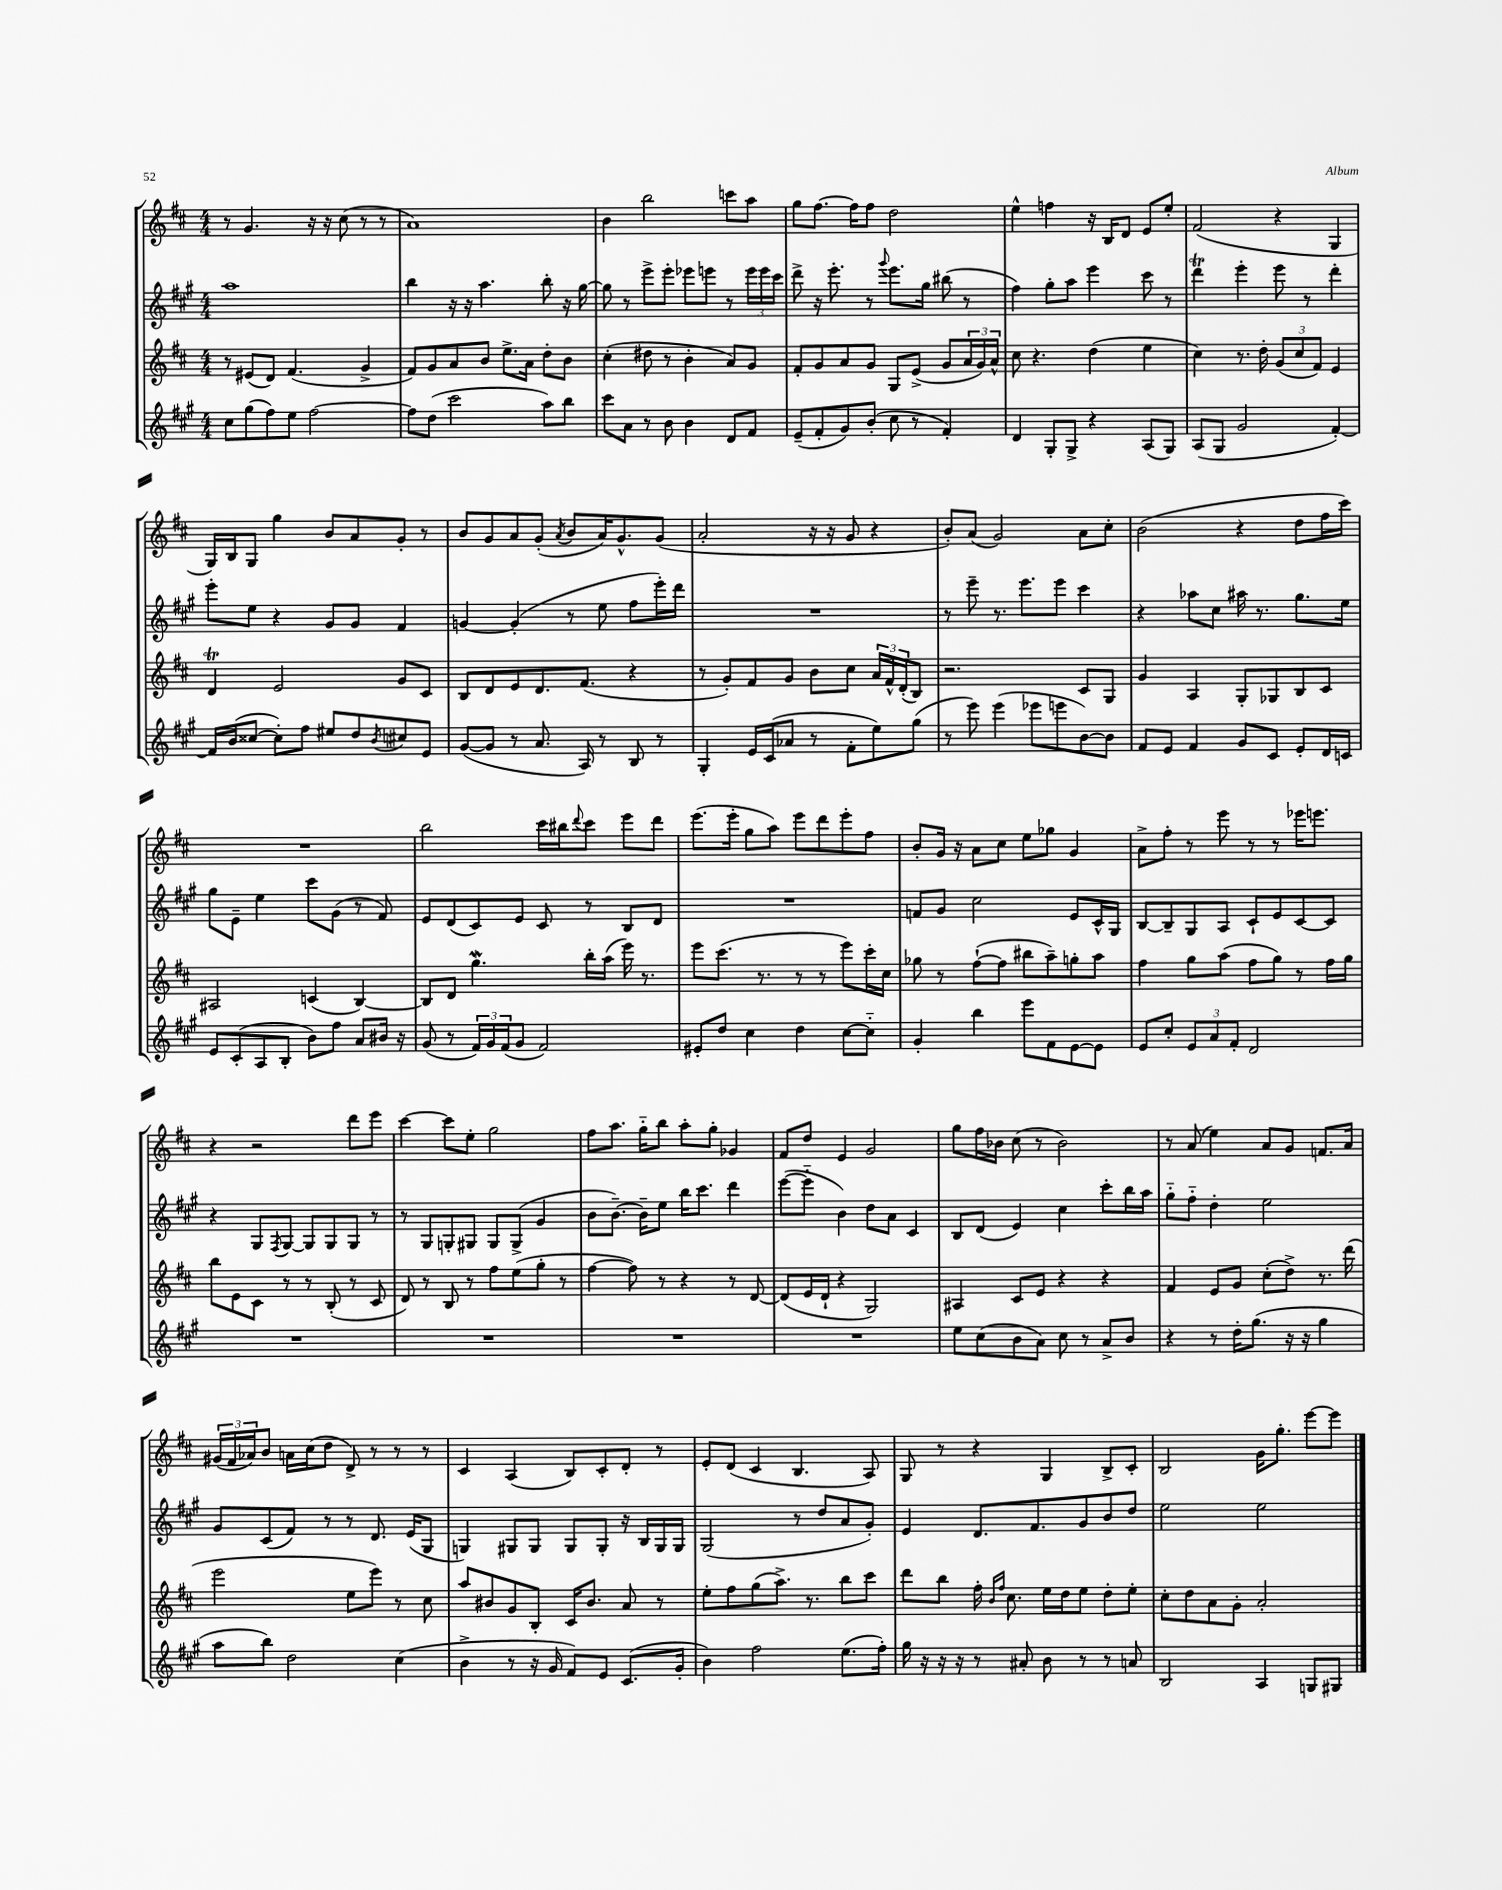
<<
\new StaffGroup <<
\new Staff = "s0" {
    \clef treble \key d \major \numericTimeSignature \time 4/4
    r8 g'4. r16 r16 cis''8( r8 r8 |
    a'1) |
    b'4 b''2 c'''8 a''8 |
    g''8 fis''8.~ fis''16 fis''8 d''2 |
    e''4-^ f''4 r16 b16 d'8 e'8 e''8-. |
    fis'2( r4 g4 |
    g16) b16 g8 g''4 b'8 a'8 g'8-. r8 |
    b'8 g'8 a'8 g'8-.( \acciaccatura { a'8 } b'8 a'16) g'8.-^ g'8( |
    a'2-. r16 r16 g'8 r4 |
    b'8-.) a'8( g'2) a'8 cis''8-. |
    b'2( r4 d''8 fis''16 cis'''16) |
    R1 |
    b''2 cis'''16 bis''16 \appoggiatura { d'''8 } cis'''8 e'''8 d'''8 |
    e'''8.( e'''16-. g''8 a''8) e'''8 d'''8 e'''8-. fis''8 |
    b'8-. g'16 r16 a'8 cis''8 e''8 ges''8 g'4 |
    a'8-> fis''8-. r8 e'''8 r8 r8 ees'''16 e'''8. |
    r4 r2 d'''8 e'''8 |
    cis'''4~ cis'''8 e''8-. g''2 |
    fis''8 a''8. g''16-_ b''8 a''8-. g''8-. ges'4 |
    fis'8 d''8 e'4 g'2 |
    g''8 fis''16 bes'16 cis''8( r8 bes'2) |
    r8 a'8( e''4) a'8 g'8 f'8. a'16 |
    \tuplet 3/2 { gis'16( fis'16 aes'16) } b'8 a'16 cis''16( d''8 d'8->) r8 r8 r8 |
    cis'4 a4( b8) cis'8-. d'8-. r8 |
    e'8-. d'8( cis'4 b4. a8) |
    g8 r8 r4 g4 b8-> cis'8-. |
    b2 g'16 g''8.-. e'''8~ e'''8 \bar "|." |
}
\new Staff = "s1" {
    \clef treble \key a \major \numericTimeSignature \time 4/4
    a''1 |
    b''4 r16 r16 a''4. b''8-. r16 gis''16~ |
    gis''8 r8 e'''8-> e'''8-. ees'''8 e'''8 r8 \tuplet 3/2 { e'''16 e'''16 cis'''16 } |
    d'''8-> r16 e'''8.-. r8 \appoggiatura { gis'''8 } e'''8. gis''16 bis''8( r8 |
    fis''4) gis''8-. a''8 e'''4 cis'''8 r8 |
    d'''4\trill e'''4-. e'''8 r8 d'''4-. |
    e'''8-. e''8 r4 gis'8 gis'8 fis'4 |
    g'4~ g'4-.( r8 e''8 fis''8 e'''16-.) d'''16 |
    R1 |
    r8 e'''8-- r8. e'''8. e'''8 cis'''4 |
    r4 aes''8 cis''8 ais''16 r8. gis''8. e''16 |
    gis''8 e'8-- e''4 cis'''8 gis'8( r8 fis'8) |
    e'8 d'8( cis'8) e'8 cis'8 r8 b8 d'8 |
    R1 |
    f'8 gis'8 cis''2 e'8 cis'16-^ gis16 |
    b8~ b8-- gis8 a8 cis'8-! e'8 cis'8~ cis'8 |
    r4 gis8 \acciaccatura { fis8 } gis8~ gis8 gis8 gis8 r8 |
    r8 gis8 g8-. gis8 gis8 gis8->( gis'4 |
    b'8 b'8.~--) b'16-- e''8 b''16 cis'''8. d'''4 |
    e'''8~( e'''8-_ b'4) d''8 a'8 cis'4 |
    b8 d'8( e'4) cis''4 cis'''8-. b''16 a''16 |
    gis''8-_ fis''8-_ d''4-. e''2 |
    gis'8 cis'8( fis'8) r8 r8 d'8. e'16( gis8 |
    g4) gis8 gis8 gis8 gis8-. r16 b16 gis16 gis16 |
    gis2( r8 d''8 a'8 gis'8-.) |
    e'4 d'8. fis'8. gis'8 b'8 d''8 |
    e''2 e''2 \bar "|." |
}
\new Staff = "s2" {
    \clef treble \key d \major \numericTimeSignature \time 4/4
    r8 eis'8( d'8) fis'4.( g'4-> |
    fis'8) g'8 a'8 b'8 e''8.-> a'16 d''8-. b'8 |
    cis''4-.( dis''8 r8 b'4-. a'8) g'8 |
    fis'8-. g'8 a'8 g'8 g8 e'8->( g'8 \tuplet 3/2 { a'16 g'16) a'16-^ } |
    cis''8 r4. d''4( e''4 |
    cis''4) r8. d''16-. \tuplet 3/2 { g'8( cis''8 fis'8) } e'4 |
    d'4\trill e'2 g'8 cis'8 |
    b8 d'8 e'8 d'8. fis'8.( r4 |
    r8 g'8-.) fis'8 g'8 b'8 cis''8 \tuplet 3/2 { a'16 fis'16-^ d'16-.( } b8) |
    r2. cis'8 g8 |
    g'4 a4 g8-. ges8 b8 cis'8 |
    ais2 c'4( b4~) |
    b8 d'8 g''4.\mordent b''16-. a''16( e'''16) r8. |
    e'''8 cis'''8.( r8. r8 r8 e'''8) cis'''16-. cis''16 |
    ges''8 r8 fis''8~-!( fis''8 bis''8 a''8--) g''8-. a''8 |
    fis''4 g''8 a''8( fis''8 g''8) r8 fis''16 g''16 |
    b''8 e'8 cis'8 r8 r8 b8-.( r8 cis'8 |
    d'8) r8 b8 r8 fis''8 e''8( g''8-. r8 |
    fis''4~ fis''8) r8 r4 r8 d'8~ |
    d'8( e'16 d'16-! r4 g2) |
    ais4 cis'8 e'8 r4 r4 |
    fis'4 e'8 g'8 cis''8-.( d''8->) r8. d'''16( |
    e'''2 e''8 e'''8) r8 cis''8 |
    a''8 bis'8 g'8 b8-. cis'16 bis'8. a'8 r8 |
    e''8-. fis''8 g''8( a''8.->) r8. b''8 cis'''8 |
    d'''8 b''8 fis''16-. \grace { b'16 fis''16 } cis''8. e''16 d''16 e''8 d''8-. e''8-. |
    cis''8-. d''8 a'8 g'8-. a'2-. \bar "|." |
}
\new Staff = "s3" {
    \clef treble \key a \major \numericTimeSignature \time 4/4
    cis''8 gis''8( fis''8) e''8 fis''2~ |
    fis''8 d''8( cis'''2 a''8) b''8 |
    cis'''8 a'8 r8 b'8 b'4 d'8 fis'8 |
    e'8--( fis'8-. gis'8) b'8-.( cis''8 r8 fis'4-.) |
    d'4 gis8-. gis8-> r4 a8( gis8) |
    a8( gis8 gis'2 fis'4~-.) |
    fis'16 b'16( cisis''8~ cisis''8-.) fis''8 eis''8 d''8 \acciaccatura { b'8 } cis''8 e'8 |
    gis'8~( gis'8 r8 a'8. a16) r8 b8 r8 |
    gis4-. e'16 cis'16( aes'8 r8 fis'8-. e''8) gis''8( |
    r8 e'''8) e'''4( ees'''8 e'''8 b'8~) b'8 |
    fis'8 e'8 fis'4 gis'8 cis'8 e'8-. d'16 c'16 |
    e'8 cis'8-.( a8 b8-. b'8) fis''8 a'8 bis'16 r16 |
    gis'8( r8 \tuplet 3/2 { fis'16) gis'16 fis'16( } gis'8 fis'2) |
    eis'8-. d''8 cis''4 d''4 cis''8~ cis''8-_ |
    gis'4-. b''4 e'''8 fis'8 e'8~ e'8 |
    e'8 cis''8-. \tuplet 3/2 { e'8 a'8 fis'8-. } d'2 |
    R1 |
    R1 |
    R1 |
    R1 |
    e''8 cis''8( b'8 a'8) cis''8 r8 a'8-> b'8 |
    r4 r8 d''16-. gis''8.( r16 r16 gis''4 |
    a''8 b''8) d''2 cis''4( |
    b'4-> r8 r16 gis'16 fis'8) e'8 cis'8.( gis'16-. |
    b'4) fis''2 e''8.( fis''16-.) |
    gis''16 r16 r16 r16 r8 ais'8-. b'8 r8 r8 a'8 |
    b2 a4 g8 gis8 \bar "|." |
}
>>
>>
\layout { \context { \Score \remove "Bar_number_engraver" } }
